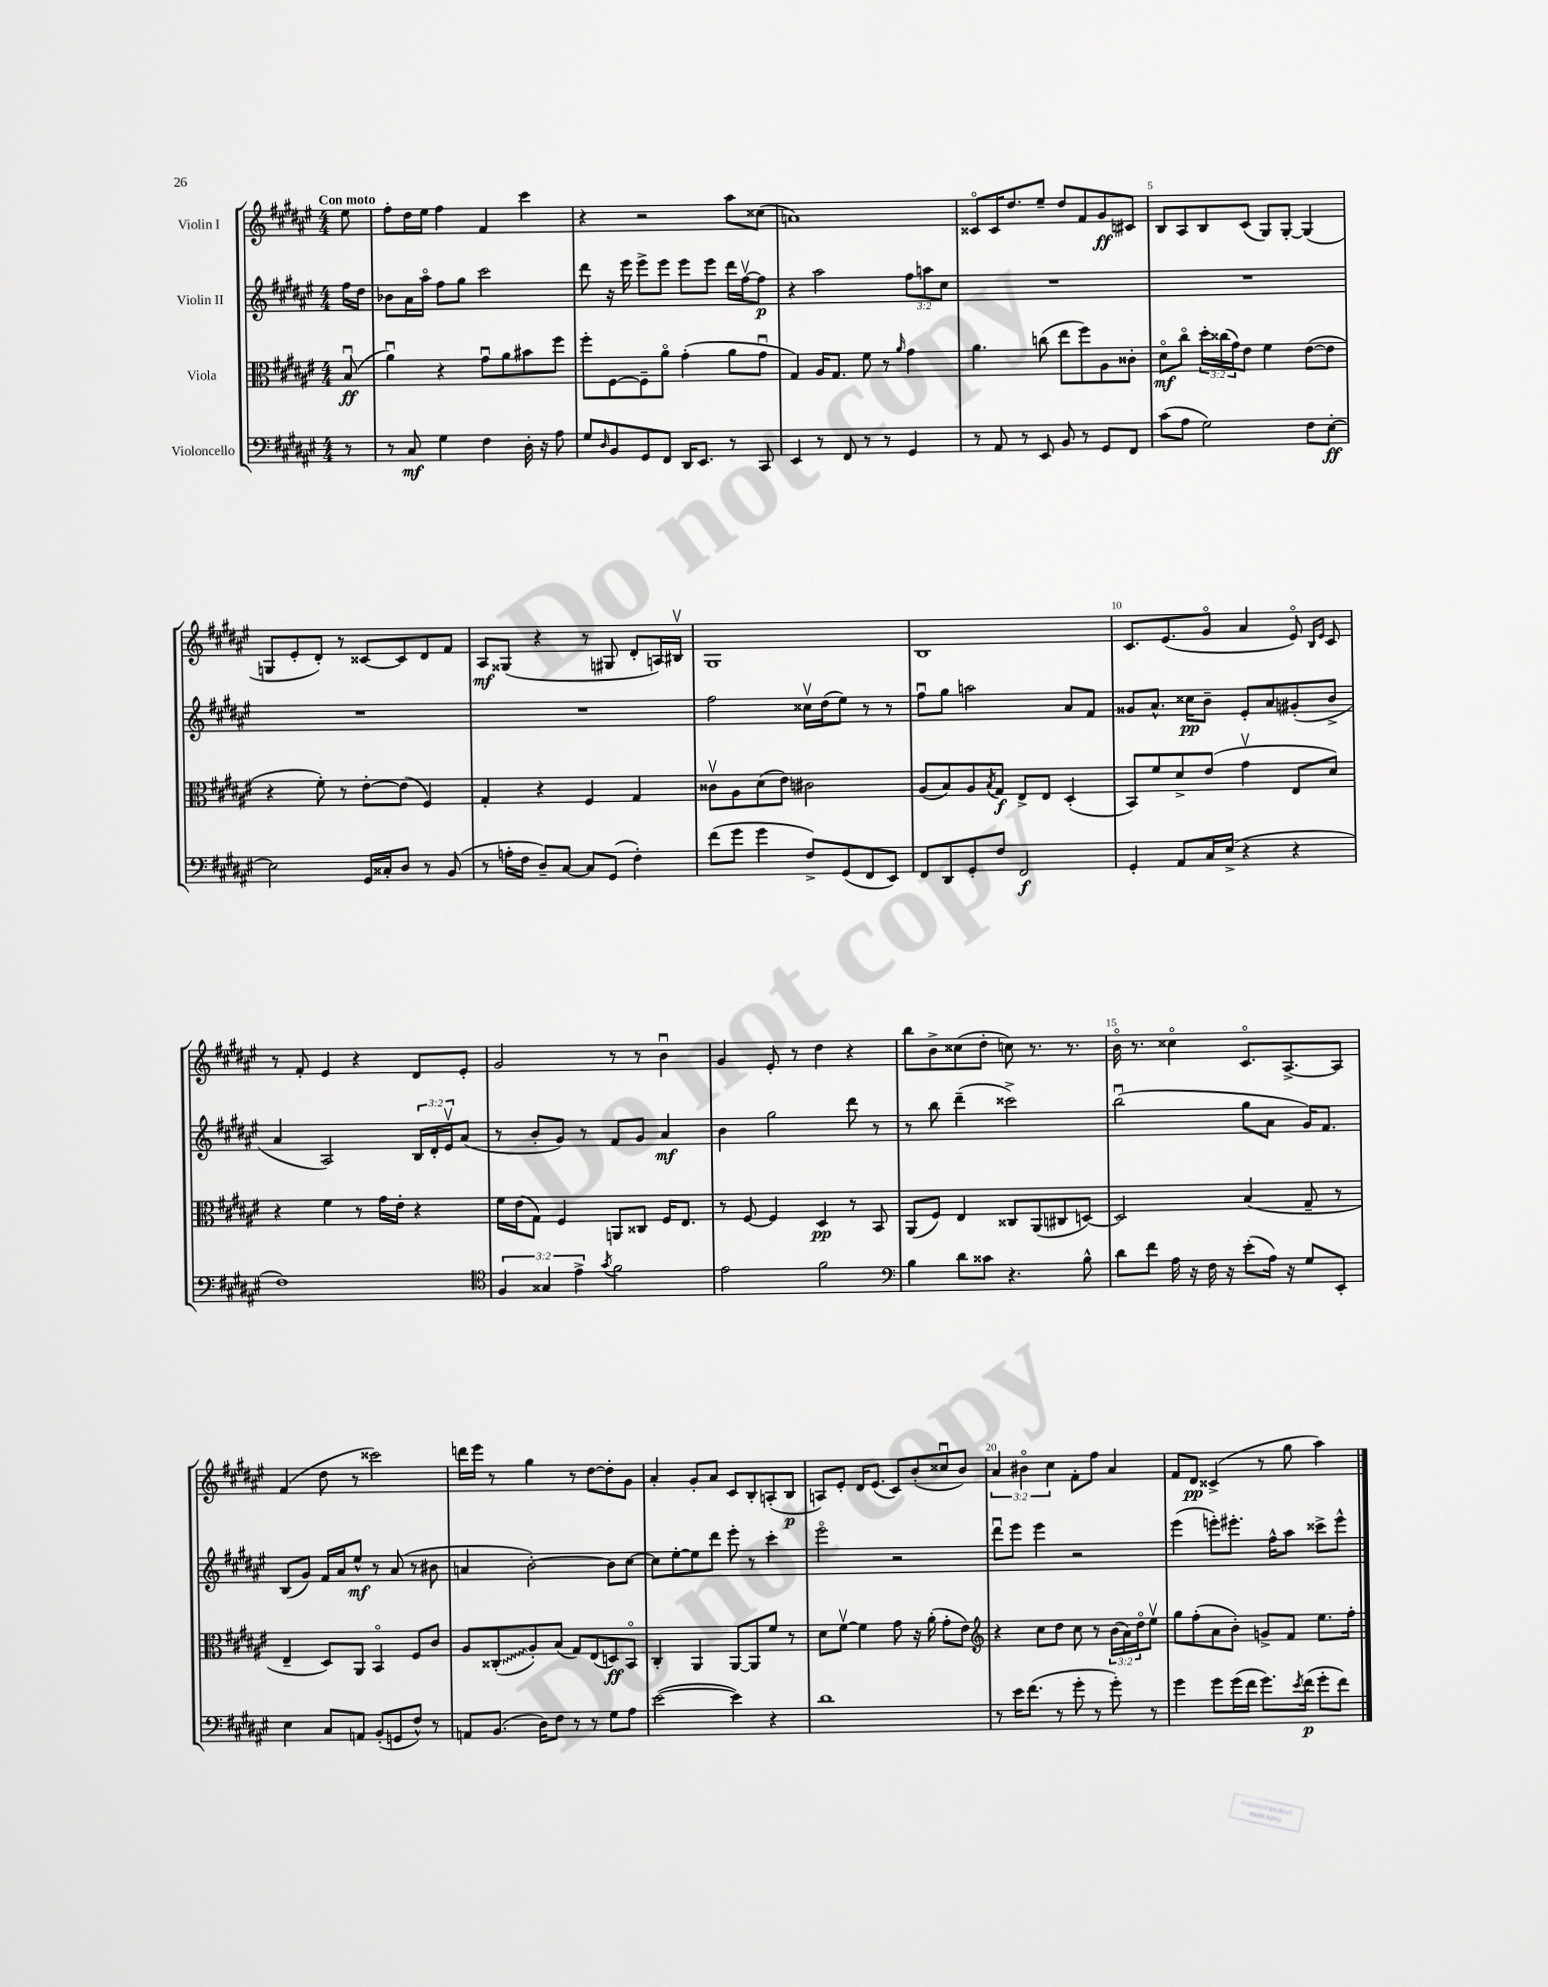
<<
\new StaffGroup <<
\new Staff = "s0" \with { instrumentName = "Violin I" } {
    \clef treble \key fis \major \numericTimeSignature \time 4/4 \override Staff.TupletNumber.text = #tuplet-number::calc-fraction-text \partial 8 \tempo "Con moto"
    eis''8 |
    fis''8-. dis''16 eis''16 fis''4 fis'4 cis'''4 |
    r4 r2 ais''8 cisis''8( |
    a'1) |
    cisis'8\flageolet cisis'16 dis''8. eis''8-- dis''8 fis'8 gis'8\ff cis'8 |
    b8 ais8 b8 cis'8( gis8) gis8~-. gis4( |
    g8 eis'8-. dis'8-.) r8 cisis'8~ cisis'8 dis'8 fis'8 |
    ais8\mf gisis8( r4 r8 gis8 dis'8-. a16) bis16\upbow |
    gis1 |
    b1 |
    cis'8. eis'8.( gis'8\flageolet ais'4 eis'8\flageolet) \grace { b16 eis'16 } cis'8 |
    r8 fis'8-. eis'4 r4 dis'8 eis'8-. |
    gis'2 r8 r8 b'4\downbow |
    gis'4 eis'8-. r8 dis''4 r4 |
    b''8 b'8-> cisis''8( dis''8-. c''8) r8. r8. |
    b'16\flageolet r8. cisis''4\flageolet cis'8.\flageolet ais8.~-> ais8 |
    fis'4( dis''8 r8 cisis'''2) |
    d'''16 eis'''16 r8 gis''4 r8 dis''8~ dis''8-. gis'8 |
    ais'4-. gis'8-. ais'8 cis'8 b8-. a8-.( b8\p |
    a8) eis'8-. dis'16 eis'8.( cis'8) b'8-.( cisis''8\downbow b'8) |
    \tuplet 3/2 { ais'4 bis'4\flageolet cis''4 } fis'8-. fis''8 ais'4 |
    fis'8 dis'8\pp cisis'4->( r8 gis''8 ais''4) \bar "|." |
}
\new Staff = "s1" \with { instrumentName = "Violin II" } {
    \clef treble \key fis \major \numericTimeSignature \time 4/4 \override Staff.TupletNumber.text = #tuplet-number::calc-fraction-text \partial 8
    fis''16 dis''16 |
    bes'8 ais'16 ais''16\flageolet fis''8 gis''8 cis'''2 |
    dis'''8 r16 eis'''16 eis'''8-> eis'''8 eis'''8 eis'''8 dis'''16 fis''16~\upbow fis''8\p |
    r4 ais''2 \tuplet 3/2 { fis''8 a''8 cis''8 } |
    R1 |
    R1 |
    R1 |
    R1 |
    fis''2 cisis''16\upbow dis''16( eis''8) r8 r8 |
    fis''8\downbow gis''8 a''2 ais'8 fis'8 |
    gisis'8 ais'8.-^ cisis''16\pp b'8-- eis'8-. ais'8 gis'8-.( b'8-> |
    ais'4 ais2) \tuplet 3/2 { b16 dis'16-. eis'16\upbow } ais'8( |
    r8 b'8-. gis'8) r8 fis'8 gis'8 ais'4\mf |
    b'4 gis''2 dis'''8 r8 |
    r8 b''8 dis'''4--( cisis'''2->) |
    b''2\downbow( gis''8 ais'8 gis'16) fis'8. |
    b8( gis'8) fis'16 ais'16 eis''8-^\mf r8 ais'8( r8 bis'8 |
    a'4 b'2~-.) b'8 cis''8~ |
    cis''8 eis''8~-. eis''8 dis'''8 eis'''8-. r8 cis'''4-. |
    eis'''2\flageolet r2 |
    dis'''8\downbow eis'''8 eis'''4 r2 |
    eis'''4( e'''8-.) eis'''8.-. fis''16-^ ais''8 cisis'''8-> eis'''8-^ \bar "|." |
}
\new Staff = "s2" \with { instrumentName = "Viola" } {
    \clef alto \key fis \major \numericTimeSignature \time 4/4 \override Staff.TupletNumber.text = #tuplet-number::calc-fraction-text \partial 8
    b8\downbow\ff( |
    ais'4\downbow) r4 gis'8\downbow ais'8 bis'8 fis''8 |
    fis''8-. fis8~ fis8-- ais'8\flageolet gis'4-.( ais'8 gis'8\downbow |
    gis4) ais16 gis8. fis'8 r8 \grace { ais'16 } gis'4 |
    ais'4. c''8( eis''8 fis''8) ais8 cisis'8-. |
    dis'8\flageolet\mf cis''8\flageolet \tuplet 3/2 { dis''16-. cisis''16( gis'16) } eis'8 fis'4 eis'8~( eis'8 |
    r4 fis'8-.) r8 eis'8~-. eis'8( fis4) |
    gis4-. r4 fis4 gis4 |
    cisis'8\upbow ais8 dis'8( eis'8) cis'2 |
    ais8( b8) ais8 \acciaccatura { b8 } gis8\f eis8-> eis8 dis4-.( |
    b,8) fis'8 dis'8-> eis'8( gis'4\upbow eis8 dis'8) |
    r4 fis'4 r8 gis'16 eis'16-. r4 |
    fis'16 eis'16( gis8) fis4 a,8 cisis8 fis16 eis8. |
    r8 fis8~ fis4 dis4\pp r8 b,8 |
    ais,8( fis8) eis4 cisis8 ais,8( cis8 d8~) |
    d2 b4( gis8-- r8 |
    eis4-- dis8) ais,8 b,4\flageolet fis8 cis'8 |
    ais8 \once \override Glissando.style = #'zigzag cisis8-.\glissando( ais8-.) b8( gis8) eis8( d8\ff) b,8\flageolet |
    cis4-. ais,4 ais,8~ ais,8 fis'8 r8 |
    dis'8 fis'8~\upbow fis'4 gis'8 r16 ais'16-.( gis'8-. eis'8) |
    \clef treble r4 cis''8 dis''8 cis''8 r8 \tuplet 3/2 { b'16( ais'16) dis''16\flageolet } eis''8\upbow |
    gis''8 fis''8-.( ais'8 b'8-.) g'8-> fis'8 eis''8. fis''16-. \bar "|." |
}
\new Staff = "s3" \with { instrumentName = "Violoncello" } {
    \clef bass \key fis \major \numericTimeSignature \time 4/4 \override Staff.TupletNumber.text = #tuplet-number::calc-fraction-text \partial 8
    r8 |
    r8 cis8\mf gis4 fis4 dis16-. r16 ais8 |
    gis8 \grace { dis16 } b,8 gis,8 fis,8 dis,16 eis,8. r8 cis,8 |
    eis,4 r8 fis,8 r8 r8 gis,4 |
    r8 ais,8 r8 eis,8 b,8 r8 gis,8 fis,8 |
    cis'8( ais8 gis2) fis8 eis8~-.\ff |
    eis2 gis,16 cisis16-. dis8 r8 b,8( |
    r8 a16-. fis16 dis8--) cis8~ cis8 gis,8( fis4-.) |
    fis'8( gis'8 gis'4 fis8->) gis,8( fis,8 eis,8) |
    fis,8 dis,8 gis,8-. fis8 fis,2\f |
    gis,4-. ais,8 cis16 eis16->( r4 r4 |
    fis1) |
    \clef tenor \tuplet 3/2 { fis4 gisis4 eis'4-> } \acciaccatura { gis'8 } fis'2 |
    eis'2 fis'2 |
    \clef bass b4 dis'8 cisis'8 r4. b8-^ |
    dis'8 fis'8 ais16 r16 fis16 r16 eis'8-.( ais16) r16 gis8 eis,8-. |
    eis4 cis8 a,8 b,8-.( g,8 fis8-^) r8 |
    a,8 b,8.( dis16) fis8 r8 r8 gis8 ais8 |
    eis'2~( eis'4) r4 |
    dis'1 |
    r8 eis'16 fis'8.( r8 gis'8-. r8 gis'8-.) r8 |
    gis'4 gis'8 gis'16( fis'16 gis'8.) \acciaccatura { eis'8 } fis'16\p( gis'8-. fis'8) \bar "|." |
}
>>
>>
\layout { \context { \Score \override BarNumber.break-visibility = ##(#f #t #t) barNumberVisibility = #(every-nth-bar-number-visible 5) } }
